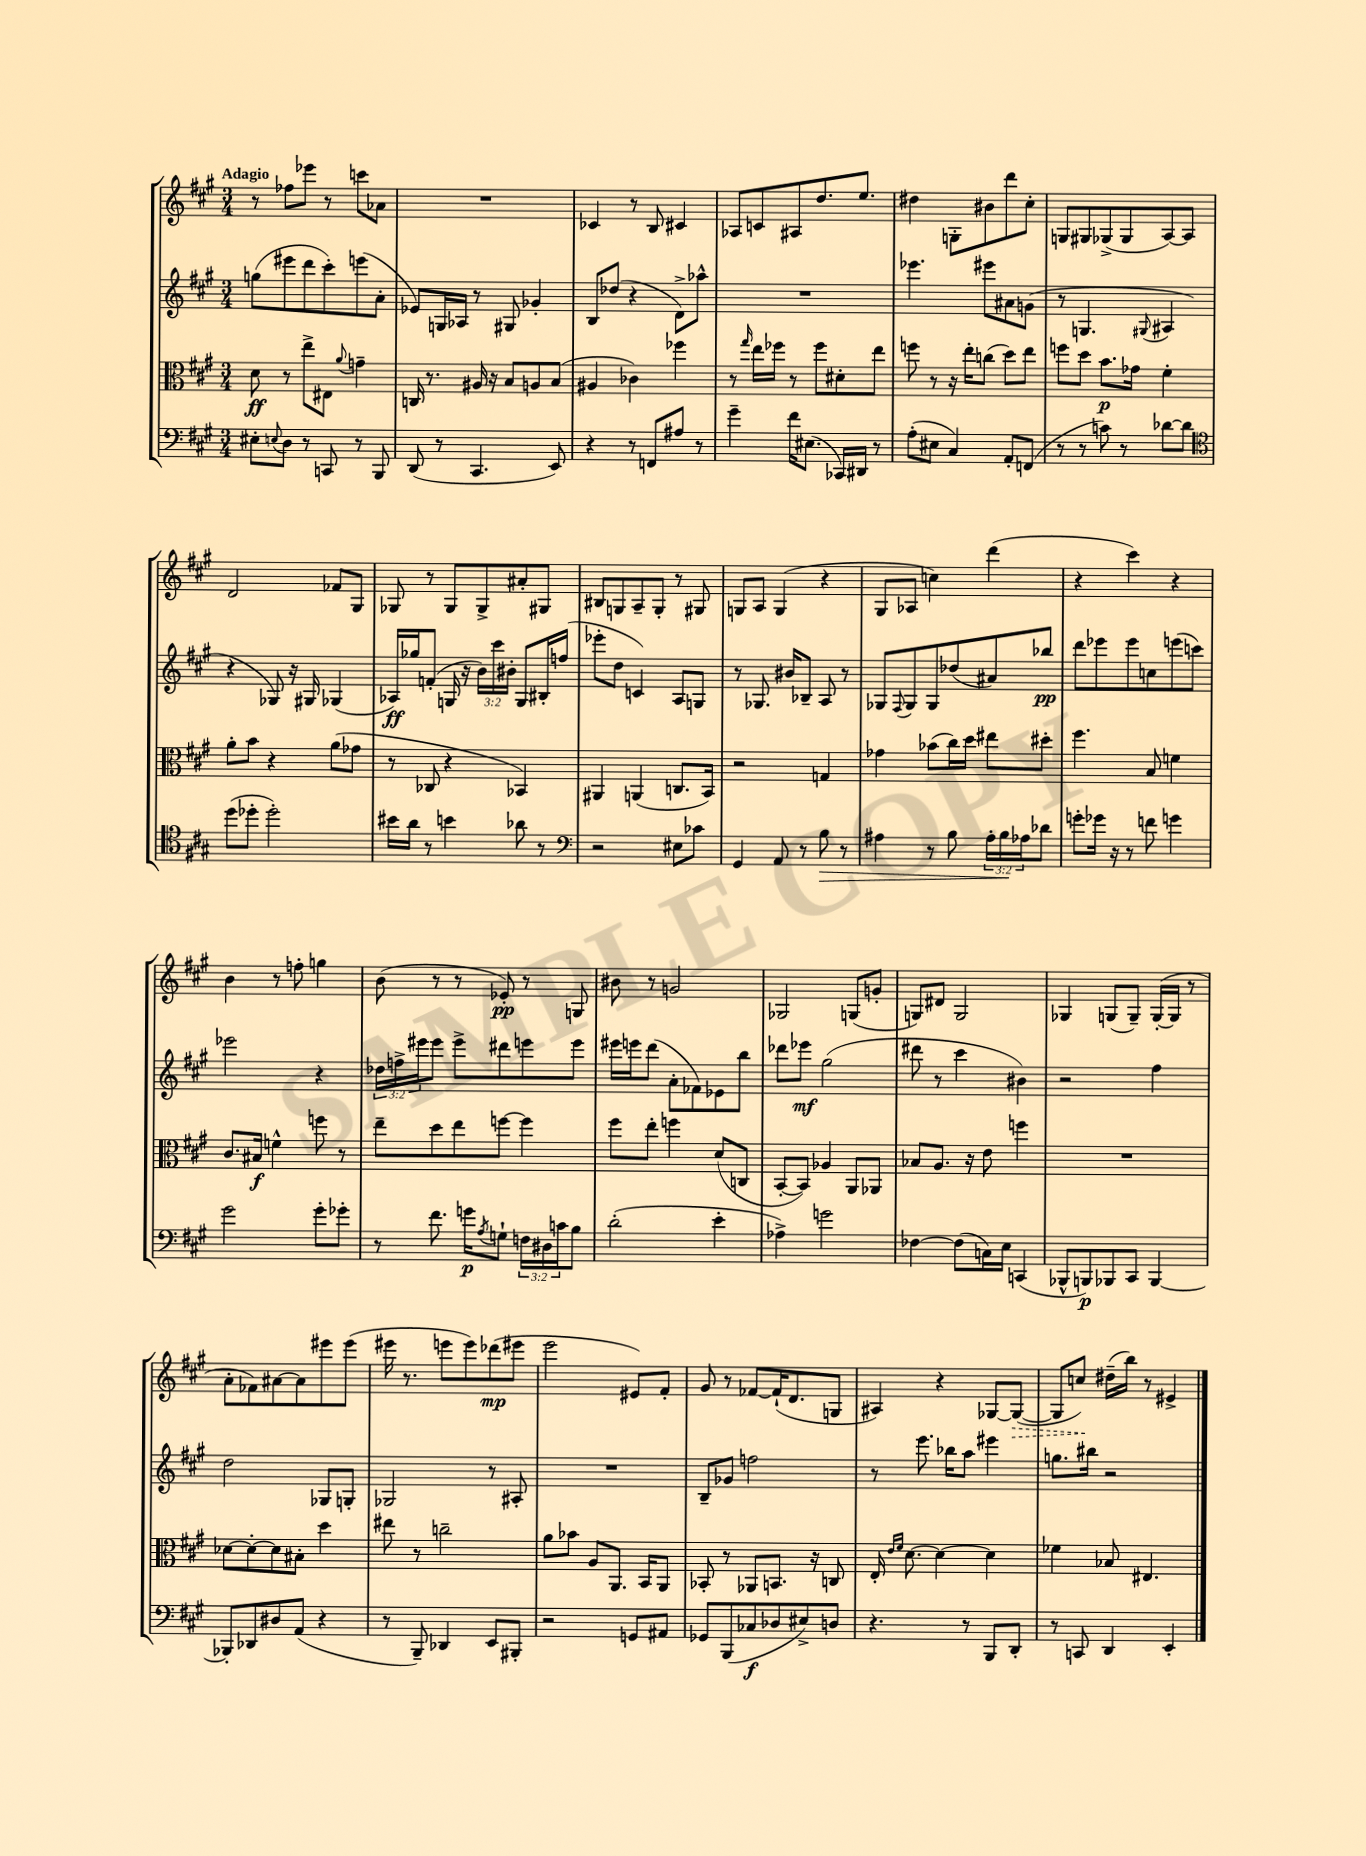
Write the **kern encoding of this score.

**kern	**kern	**kern	**kern
*staff4	*staff3	*staff2	*staff1
*clefF4	*clefC3	*clefG2	*clefG2
*k[f#c#g#]	*k[f#c#g#]	*k[f#c#g#]	*k[f#c#g#]
*M3/4	*M3/4	*M3/4	*M3/4
8E#'\L	8d\	(8gg\L	8r
8qqE/	.	.	.
8D\J	8r	8eee#\	8ff-\L
8r	8ee^\L	8ddd\	8eee-\J
8CC/	8E#\J	8ccc#'\)	8r
.	8qqa/	.	.
8r	4g~\	(8eee\	8ccc\L
8BBB/	.	8a'\J	8a-\J
=	=	=	=
(8DD/	16C/	8e-/L)	2.r
.	8.r	.	.
8r	.	16G/L	.
.	.	16A-/JJ	.
4.CC#/	16A#/	8r	.
.	16r	.	.
.	8B/L	8G#/	.
.	8A/	4g-'/	.
8EE/)	(8B/J	.	.
=	=	=	=
4r	4A#/	8B/L	4c-/
.	.	(8dd-/J	.
8r	4c-\)	4r	8r
8FF/L	.	.	8B/
8A#/J	4ff-\	8d^\L)	4c#/
8r	.	8aa-^^\J	.
=	=	=	=
4g#~\	8r	2.r	8A-/L
.	16qqgg#/	.	.
.	16ee\LL	.	8c/
.	16ff-\JJ	.	.
16f#\LK	8r	.	8A#/
(8.E#\J	.	.	.
.	8ff-\L	.	8.dd/
16CC-/LL)	8d#'\	.	.
16DD#/JJ	.	.	8.ee/J
8r	8ee\J	.	.
=	=	=	=
(8A'\L	8ff\	4.eee-\	4dd#\
8E#\J	8r	.	.
4C#/)	16r	.	8G'\L
.	16ee'\LK	.	.
.	(8cc\J	8eee#\L	8b#\
8AA'/L	8dd\L)	8a#\	8ddd\
(8FF/J	8ee\J	(8g\J	8cc#'\J
=	=	=	=
8r	8ff\L	8r	8G/L
8r	8dd\J	4.G/	8G#/
8c\)	8.b\L	.	(8G-^/
8r	.	.	8G-/
.	16g-\Jk	.	.
.	.	8qqG#/	.
[8d-\L	4f#'\	4A#/	[8A/)
8d-\]J	.	.	8A/]J
=	=	=	=
*clefC4	*	*	*
(8dd\L	8a'\L	4r	2d/
8dd-'\J	8b\J	.	.
2dd-'\)	4r	8G-/)	.
.	.	16r	.
.	.	16G#/	.
.	(8a\L	(4G-/	8f-/L
.	8g-\J	.	8G#/J
=	=	=	=
16b#\LL	8r	16A-/LL)	8G-/
16a\JJ	.	16gg-/J	.
8r	8C-/	(8f'/J	8r
4b\	4r	16G/	8G-/L
.	.	16r	.
.	.	24b\LL)	8G-^/
.	.	24ccc#\	.
.	.	24b#'\JJ	.
8a-\	4BB-/)	8G/L	8a#'/
8r	.	16B#'/L	8G#/J
.	.	(16ff/JJ	.
=	=	=	=
*clefF4	*	*	*
2r	4AA#/	8eee-'\L	8B#/L
.	.	8dd\J	8G/
.	(4AA/	4c/)	8A~/
.	.	.	8G'/J
8E#\L	8.C/L	8A/L	8r
8c-\J	.	8G/J	8G#/
.	16BB/Jk)	.	.
=	=	=	=
4GG#/	2r	8r	8G/L
.	.	8.G-/	8A/J
8AA/	.	.	(4G/
.	.	16b#/LK	.
8r	.	8B-~/J	.
8B\	4G/	8A/	4r
8r	.	8r	.
=	=	=	=
4A#\	4g-\	8G-/L	8G#/L
.	.	8qqF#/	.
.	.	8G-/	8A-/J
8r	(8b-\L	8G-/	4cc\)
8B\	16cc#\L)	(8dd-/	.
.	16dd\JJ	.	.
24A#'\LL	8ee#\L	8a#/)	(4ddd\
24B\	.	.	.
24A-\J	.	.	.
8d-\J	8dd#'\J	8bb-/J	.
=	=	=	=
8g'\L	4.ff#\	8ddd\L	4r
16g-\Jk	.	8eee-\	.
16r	.	.	.
8r	.	8eee-\	4ccc#\)
8f\	8B/	8cc\	.
4g\	4f\	(8eee\	4r
.	.	8ccc\J)	.
=	=	=	=
2g#\	8.c#/L	2eee-\	4b\
.	16B#/Jk	.	.
.	4f^^\	.	8r
.	.	.	8ff'\
8g#'\L	8ff\	4r	4gg\
8g-'\J	8r	.	.
=	=	=	=
8r	8ee~\L	24dd-\LL	(8b\
.	.	24ff^\	.
.	.	24eee#\J	.
8.f#\	8dd\	8eee#\J	8r
.	8ee\	8eee#^\L	8r
16g\LK	.	.	.
8qA/	.	.	.
8G`\J	[8ff\J	8ddd#\	8e-'/)
24F\LL	4ff\]	8eee\	8r
24D#\	.	.	.
24c\J	.	.	.
8B\J	.	8eee\J	8G/
=	=	=	=
(2d'\	8ff#\L	16eee#\LL	8b#\
.	.	16eee\J	.
.	8ee'\J	(8ddd\J	8r
.	4ff\	8a'\L	2g/
.	.	8f-\)	.
4e'\	(8d/L	8e-\	.
.	8C/J	8bb\J	.
=	=	=	=
4A-^\)	[8BB'/L	8ddd-\L	2G-/
.	8BB/]J)	8eee-\J	.
2g\	4A-/	(2gg#\	.
.	8AA/L	.	(8G/L
.	8AA-/J	.	8g'/J
=	=	=	=
[4F-\	8B-/L	8ddd#\	8G/L)
.	8.A/J	8r	8d#/J
(8F-\]L	.	4ccc#\	2G/
.	16r	.	.
16C\L)	8e\	.	.
16E\JJ	.	.	.
(4CC/	4ff\	4b#\)	.
=	=	=	=
8BBB-^^/L	2.r	2r	4G-/
8BBB/)	.	.	.
8BBB-/	.	.	(8G/L
8CC#/J	.	.	8G~/J)
[4BBB-/	.	4ff#\	([16G'/LL
.	.	.	16G/]JJ
.	.	.	8r
=	=	=	=
8BBB-'/]L	[8d-\L	2dd\	8a'\L
8DD-/	8d-'\_	.	8f-\)
8D#/	8d-\]	.	[8a#\
(8AA/J	8B#'\J	.	8a#\]
4r	4dd\	8G-/L	8eee#\
.	.	8G'/J	(8eee#\J
=	=	=	=
8r	8ee#\	2G-/	16eee#\
.	.	.	8.r
8BBB~/)	8r	.	.
4DD-/	2cc~\	.	8eee\L
.	.	.	8eee\)
8EE/L	.	8r	(8ddd-\
8BBB#'/J	.	8A#'/	8eee#\J
=	=	=	=
2r	8a\L	2.r	2eee\
.	8b-\J	.	.
.	8A/L	.	.
.	8.AA/J	.	.
8GG/L	.	.	8e#/L)
.	16BB/LK	.	.
8AA#/J	8AA/J	.	8f#'/J
=	=	=	=
8GG-/L	8BB-'/	8B~/L	8g#/
(8BBB/	8r	8g-/J	8r
8C-/	8AA-/L	2ff\	[8f-/L
8D-/	8.BB/J	.	(16f-`/]K
.	.	.	8.d/
8E#^/)	.	.	.
.	16r	.	.
8D/J	8C/	.	8G/J
=	=	=	=
4.r	16E'/	8r	4A#/)
.	16qqe/LL	.	.
.	16qqf#/JJ	.	.
.	[8.d\	.	.
.	.	8.eee\	.
.	4d\_	.	4r
.	.	16bb-\LK	.
8r	.	8aa\J	.
8BBB/L	4d\]	4eee#\	[8G-/L
8DD'/J	.	.	(8G-/_J
=	=	=	=
8r	4f-\	8.gg\L	8G-/]L
8CC/	.	.	8cc/J)
.	.	16bb#\Jk	.
4DD/	8B-/	2r	(16dd#~\LL
.	.	.	16bb\JJ)
.	4.E#/	.	8r
4EE'/	.	.	4e#^/
==	==	==	==
*-	*-	*-	*-
